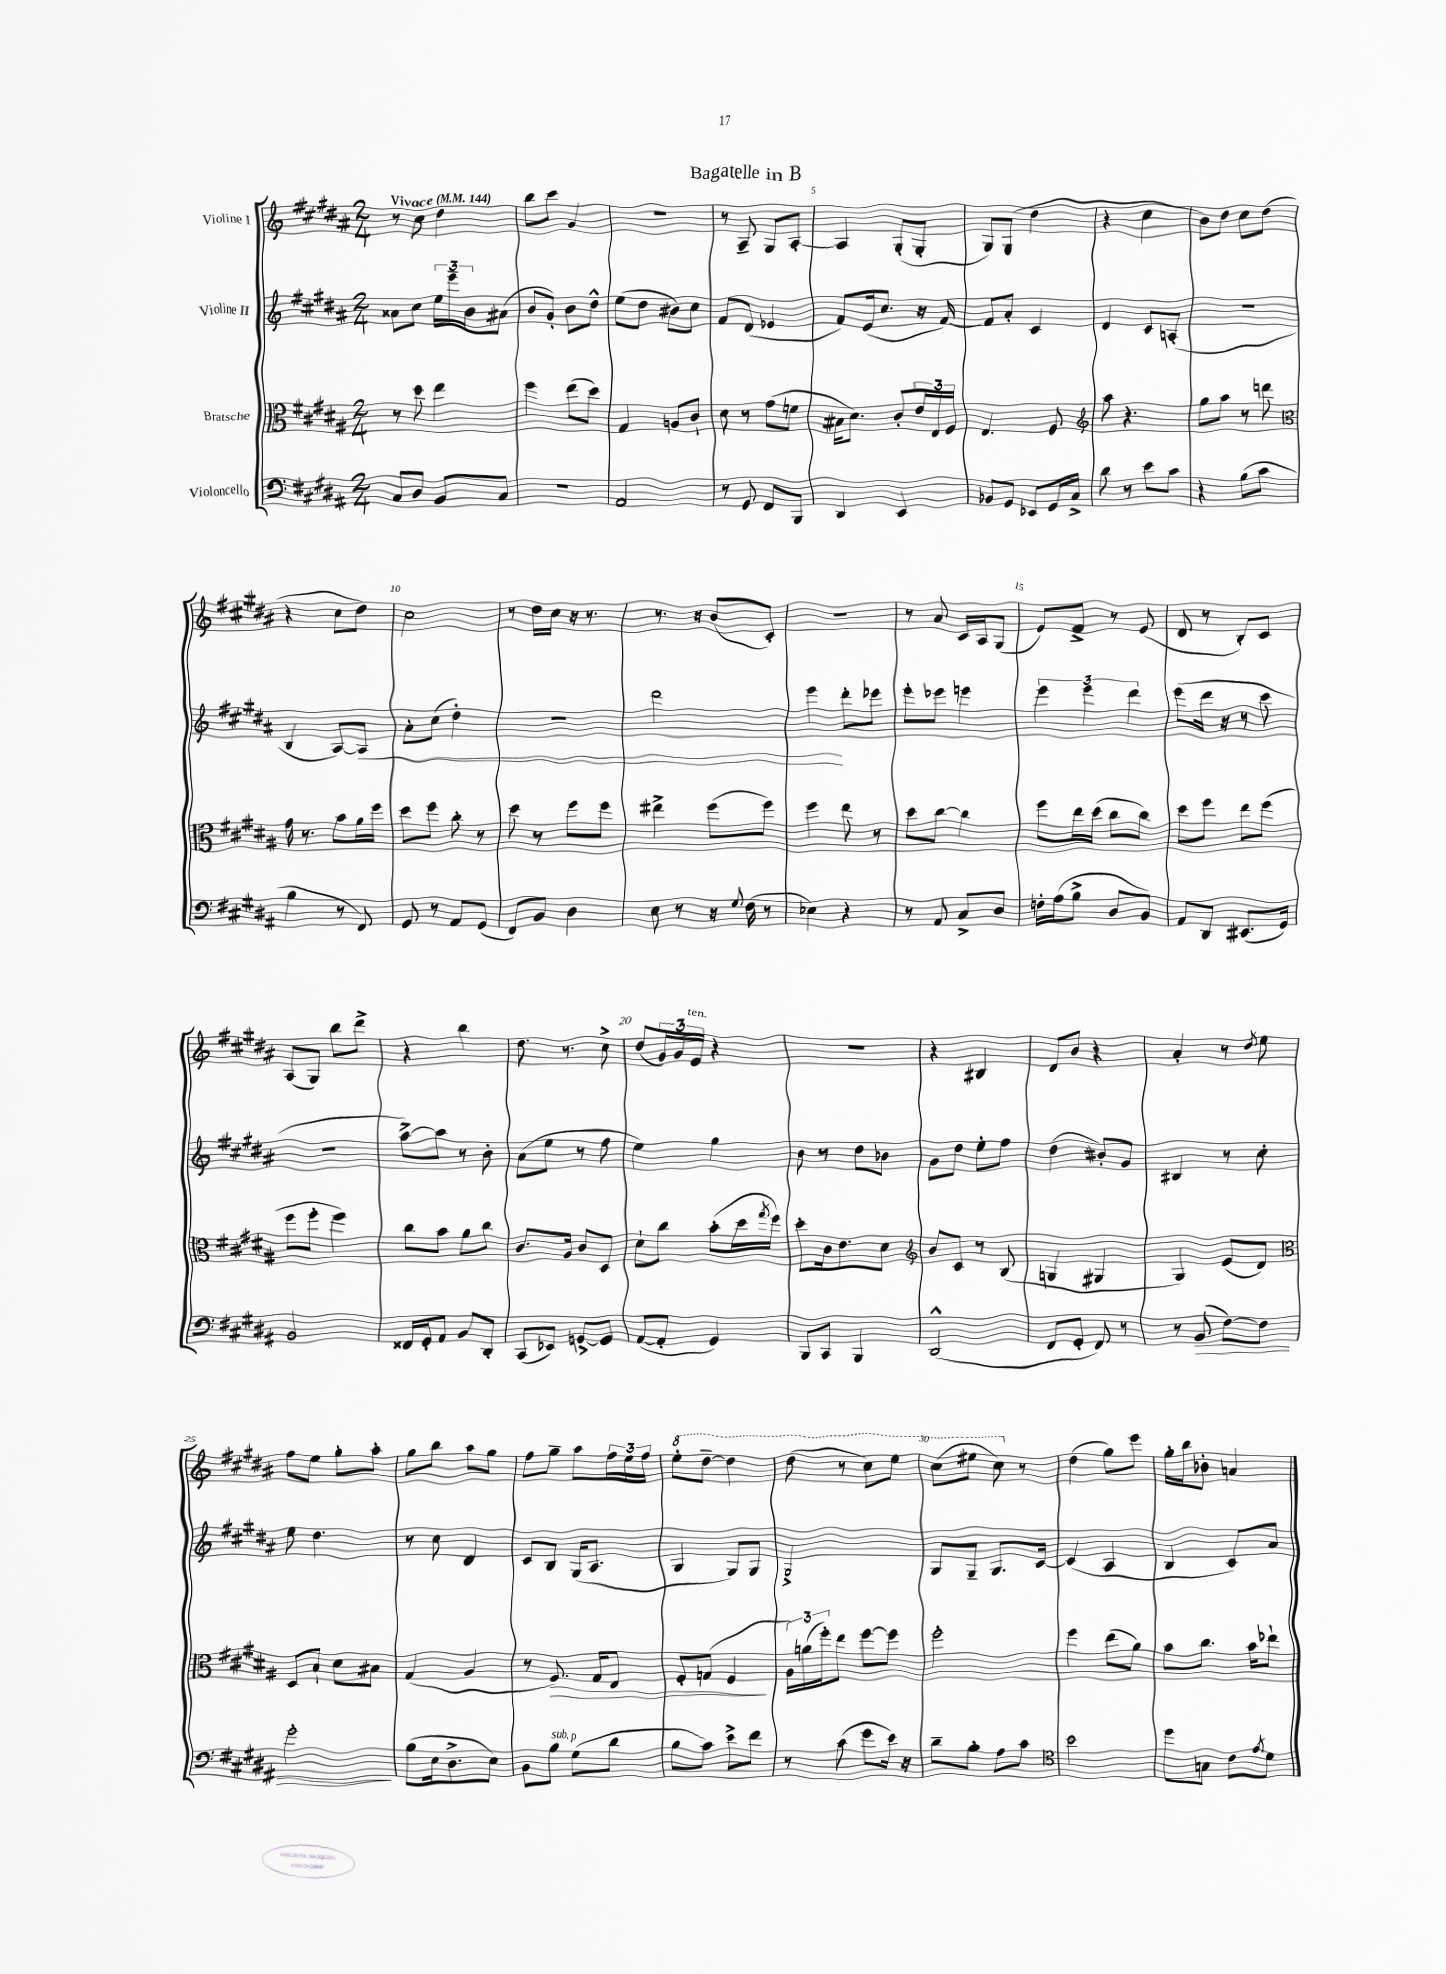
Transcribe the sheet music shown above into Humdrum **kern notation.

**kern	**dynam	**kern	**dynam	**kern	**dynam	**kern
*part4	*part4	*part3	*part3	*part2	*part2	*part1
*staff4	*staff4	*staff3	*staff3	*staff2	*staff2	*staff1
*I"Violoncello	*	*I"Bratsche	*	*I"Violine II	*	*I"Violine I
*clefF4	*	*clefC3	*	*clefG2	*	*clefG2
*k[f#c#g#d#a#]	*	*k[f#c#g#d#a#]	*	*k[f#c#g#d#a#]	*	*k[f#c#g#d#a#]
*M2/4	*	*M2/4	*	*M2/4	*	*M2/4
*MM144	*	*MM144	*	*MM144	*	*MM144
=1	=1	=1	=1	=1	=1	=1
!	!	!	!	!	!	!LO:TX:a:B:t=Vivace
8C#/L	.	8r	.	8a##X\L	.	8r
8D#/J	.	8dd#\	.	8cc#\J	.	8cc#\
8BB/L	.	4ee\	.	24ee\LL	.	4dd#\
.	.	.	.	24eee~\	.	.
.	.	.	.	24b\J	.	.
8C#/J	.	.	.	(8a#X\J	.	.
=2	=2	=2	=2	=2	=2	=2
2r	.	4ff#\	.	8b/L	.	8bb\L
.	.	.	.	8g#'/J)	.	8ccc#\J
.	.	(8ee\L	.	8b\L	.	4g#/
.	.	8dd#\J)	.	8dd#^^\J	.	.
=3	=3	=3	=3	=3	=3	=3
2AA#/	.	4G#/	.	(8ee\L	.	2r
.	.	.	.	8dd#\J	.	.
.	.	8An/L	.	8b#X\L)	.	.
.	.	8c#`/J	.	8cc#\J	.	.
=4	=4	=4	=4	=4	=4	=4
8r	.	8d#\	.	8f#/L	.	8r
8GG#/	.	8r	.	(8d#/J	.	8A#~/
8FF#/L	.	(8g#\L	.	4e-X/	.	8G#/L
8BBB/J	.	8fn\J	.	.	.	[8A#'/J
=5	=5	=5	=5	=5	=5	=5
4DD#/	.	16B#X\KL	.	8f#/L)	.	4A#/]
.	.	8.d#\J)	.	.	.	.
.	.	.	.	(16e/k	.	.
.	.	.	.	8.cc#/J	.	.
4EE/	.	8c#'/L	.	.	.	(8G#'/L
.	.	24e/L	.	16r	.	8G#'/J
.	.	24E/	.	.	.	.
.	.	.	.	[16f#/)	.	.
.	.	24F#/JJ	.	.	.	.
=6	=6	=6	=6	=6	=6	=6
8BB-X/L	.	4.E/	.	8f#/L]	.	8G#/L)
8GG#/J	.	.	.	8a#'/J	.	(8G#/J
8EE-X/L	.	.	.	4c#/	.	4dd#\
16GG#/L	.	8F#/	.	.	.	.
16C#^/JJ	.	.	.	.	.	.
=7	=7	=7	=7	=7	=7	=7
*	*	*clefG2	*	*	*	*
8d#\	.	8aa#\	.	4d#/	.	4r
8r	.	4.r	.	.	.	.
8e\L	.	.	.	8c#/L	.	4cc#\
8c#\J	.	.	.	(8An'/J	.	.
=8	=8	=8	=8	=8	=8	=8
4r	.	8gg#\L	.	2r	.	8b\L)
.	.	8aa#\J	.	.	.	8dd#\J
(8B\L	.	8r	.	.	.	8cc#\L
8c#\J	.	8dddn\	.	.	.	(8dd#\J
!!LO:LB:g=z
=9	=9	=9	=9	=9	=9	=9
*	*	*clefC3	*	*	*	*
4B\	.	16g#\	.	4B/	.	4r
.	.	8.r	.	.	.	.
8r	.	8b\L	.	[8A#/L)	.	8cc#\L
!	!	!	!	!	!LO:HP:b	!
8FF#/)	.	16a#\L	.	8A#/J]	<	8dd#\J)
.	.	16ff#\JJ	.	.	.	.
=10	=10	=10	=10	=10	=10	=10
8GG#/	.	8dd#\L	.	8a#'\L	.	2cc#\
8r	.	8ff#\J	.	(8cc#\J	.	.
8AA#/L	.	8cc#'\	.	4dd#'\)	.	.
(8GG#/J	.	8r	.	.	.	.
=11	=11	=11	=11	=11	=11	=11
8FF#/L)	.	8dd#\	.	2r	.	8r
8BB/J	.	8r	.	.	.	16dd#\LL
.	.	.	.	.	.	16cc#\JJ
4D#\	.	8ff#\L	.	.	.	16r
.	.	.	.	.	.	8.r
.	.	8ff#\J	.	.	.	.
=12	=12	=12	=12	=12	=12	=12
8E\	.	4ee#X^\	.	2ddd#\	.	8.r
8r	.	.	.	.	.	.
.	.	.	.	.	.	16r
16r	.	(8ff#\L	.	.	.	(8b/L
8qqG#/	.	.	.	.	.	.
(16F#\	.	.	.	.	.	.
8r	.	8ff#\J)	.	.	.	8c#'/J)
=13	=13	=13	=13	=13	=13	=13
4E-X\)	.	4ff#\	.	4eee\	.	2r
4r	.	8ee\	.	8ddd#'\L	[	.
.	.	8r	.	8eee-X\J	.	.
=14	=14	=14	=14	=14	=14	=14
8r	.	8dd#\L	.	8eee'\L	.	8r
8AA#/	.	[8cc#\J	.	8eee-X\J	.	8a#/
8C#^/L	.	4cc#\]	.	4eeen\	.	16c#/LL
.	.	.	.	.	.	16A#/J
8D#/J	.	.	.	.	.	(8G#/J
=15	=15	=15	=15	=15	=15	=15
16Fn'\LL	.	8ff#\L	.	6eee\	.	8e/L)
(16A#\J	.	.	.	.	.	.
8B^\J	.	16ee\L	.	.	.	8f#^/J
.	.	.	.	6eee\	.	.
.	.	(16dd#\JJ	.	.	.	.
8D#/L	.	8cc#\L	.	.	.	8r
.	.	.	.	6ddd#\	.	.
8BB/J)	.	8cc#\J)	.	.	.	(8e/
=16	=16	=16	=16	=16	=16	=16
8AA#/L	.	8dd#\L	.	(8eee\L	.	8d#/
8DD#/J	.	8ff#\J	.	16ddd#\Jk	.	8r
.	.	.	.	16r	.	.
(8.EE#X/L	.	8ee\L	.	8r	.	8B'/L)
.	.	(8ff#\J	.	8ccc#\	.	8c#/J
16GG#/Jk)	.	.	.	.	.	.
!!LO:LB:g=z
=17	=17	=17	=17	=17	=17	=17
2BB/	.	8ff#\L	.	2r	.	(8A#/L
.	.	8ff#'\J	.	.	.	8G#/J)
.	.	4ff#\)	.	.	.	8bb\L
.	.	.	.	.	.	8ddd#^\J
=18	=18	=18	=18	=18	=18	=18
16FF##X/LL	.	8cc#\L	.	[8aa#^\L)	.	4r
16GG#'/J	.	.	.	.	.	.
8AA#/J	.	8b\J	.	8aa#\J]	.	.
8BB/L	.	8a#\L	.	8r	.	4bb\
8DD#'/J	.	8cc#\J	.	8b'\	.	.
=19	=19	=19	=19	=19	=19	=19
(8CC#/L	.	8.c#/L	.	(8a#\L	.	8.dd#\
8EE-X/J)	.	.	.	8ee\J	.	.
.	.	16A#/Jk	.	.	.	8.r
[8GGn^/L	.	8c#/L	.	8r	.	.
8GG/J]	.	8D#/J	.	8ff#\	.	8cc#^\
=20	=20	=20	=20	=20	=20	=20
([8AA#/L	.	8d#`\L	.	4ee\)	.	(8dd#/L
8AA#'/J]	.	8cc#\J	.	.	.	24g#/L)
.	.	.	.	.	.	24g#/
!	!	!	!	!	!	!LO:TX:a:i:t=ten.
.	.	.	.	.	.	24e/JJ
4GG#/)	.	(8b'\L	.	4gg#\	.	4r
.	.	16dd#\L	.	.	.	.
.	.	8qgg#/	.	.	.	.
.	.	16ff#\JJ)	.	.	.	.
=21	=21	=21	=21	=21	=21	=21
8BBB/L	.	8dd#'\L	.	8b\	.	2r
8CC#/J	.	16c#\k	.	8r	.	.
.	.	8.e\	.	.	.	.
4BBB/	.	.	.	8dd#\L	.	.
.	.	8d#\J	.	8b-X\J	.	.
=22	=22	=22	=22	=22	=22	=22
*	*	*clefG2	*	*	*	*
(2DD#^^/	.	8b/L	.	8g#\L	.	4r
.	.	8c#/J	.	8dd#\J	.	.
.	.	8r	.	8ee'\L	.	4B#X/
.	.	(8B/	.	8ff#\J	.	.
=23	=23	=23	=23	=23	=23	=23
8FF#/L	.	4Gn/	.	(4dd#\	.	8d#/L
8GG#'/J	.	.	.	.	.	8b/J
8FF#/)	.	4G#X/	.	8b#X'/L)	.	4r
8r	.	.	.	8g#/J	.	.
=24	=24	=24	=24	=24	=24	=24
8r	.	4G#/)	.	4B#X/	.	4a#'/
!	!LO:HP:b	!	!	!	!	!
(8BB/	>	.	.	.	.	.
[8F#\L)	.	(8e/L	.	8r	.	8r
.	.	.	.	.	.	8qdd#/
8F#\J]	.	8d#/J)	.	8cc#'\	.	8ee\
!!LO:LB:g=z
=25	=25	=25	=25	=25	=25	=25
*	*	*clefC3	*	*	*	*
2g#'\	.	8D#/L	.	8ee\	.	8ff#\L
.	.	8B`/J	.	4.dd#\	.	8ee\J
.	.	8d#\L	.	.	.	8gg#'\L
.	.	8B#X\J	.	.	.	8aa#'\J
.	]	.	.	.	.	.
=26	=26	=26	=26	=26	=26	=26
(8B\L	.	(4G#/	.	8r	.	8gg#\L
16E\k	.	.	.	8cc#\	.	8bb\J
8.D#^\	.	.	.	.	.	.
.	.	4A#/	.	4d#/	.	8aa#\L
8E\J)	.	.	.	.	.	8gg#\J
=27	=27	=27	=27	=27	=27	=27
8BB\L	.	8r	.	8c#/L	.	8ff#\L
!LO:TX:a:i:t=sub. p	!	!	!	!	!	!
!	!	!	!LO:HP:b	!	!	!
8B\J	.	8.F#/)	>	8B/J	.	8gg#~\J
(8G#\L	.	.	.	(16G#/KL	.	8aa#\L
.	.	16G#/KL	.	8.A#/J	.	.
8d#\J	.	8E/J	.	.	.	24ff#\L
.	.	.	.	.	.	24ee\
.	.	.	.	.	.	24ff#\JJ
=28	=28	=28	=28	=28	=28	=28
*	*	*	*	*	*	*8va
8B\L	.	8F#'/L	.	4G#/	.	8eee'\L
8c#\J)	.	(8Gn/J	.	.	.	[8ddd#~\J
8e^\L	.	4F#/	.	8G#/L)	.	4ddd#\]
8f#\J	.	.	.	8G#/J	.	.
.	.	.	]	.	.	.
=29	=29	=29	=29	=29	=29	=29
8r	.	24A#\LL)	.	2G#^/	.	(8ddd#\
.	.	(24an\	.	.	.	.
.	.	24ff#'\J)	.	.	.	.
(8c#\	.	8ee\J	.	.	.	8r
8g#\L	.	[8ff#\L	.	.	.	8ccc#\L)
16e\Jk)	.	8ff#\J]	.	.	.	8eee\J
16r	.	.	.	.	.	.
=30	=30	=30	=30	=30	=30	=30
8d#~\L	.	2ff#'\	.	8G#/L	.	(8ccc#\L
8B'\J	.	.	.	8G#~/J	.	8eee#X\J
8A#\L	.	.	.	8.G#/L	.	8ccc#\)
*	*	*	*	*	*	*X8va
8c#\J	.	.	.	.	.	8r
.	.	.	.	[16c#/Jk	.	.
=31	=31	=31	=31	=31	=31	=31
*clefC4	*	*	*	*	*	*
2b\	.	4ff#\	.	(4c#/]	.	(4dd#\
.	.	(8ee\L	.	4A#/	.	8gg#\L)
.	.	8a#\J)	.	.	.	8eee\J
=32	=32	=32	=32	=32	=32	=32
8dd#\L	.	8b\L	.	4B/	.	16gg#'\LL
.	.	.	.	.	.	16bb\J
8Gn\J	.	8.cc#\J	.	.	.	8b-X'\J
8c#\L	.	.	.	8c#/L)	.	4an/
.	.	16b\KL	.	.	.	.
8qe/	.	.	.	.	.	.
8d#\J	.	8ee-X`\J	.	8a#/J	.	.
==	==	==	==	==	==	==
*-	*-	*-	*-	*-	*-	*-
